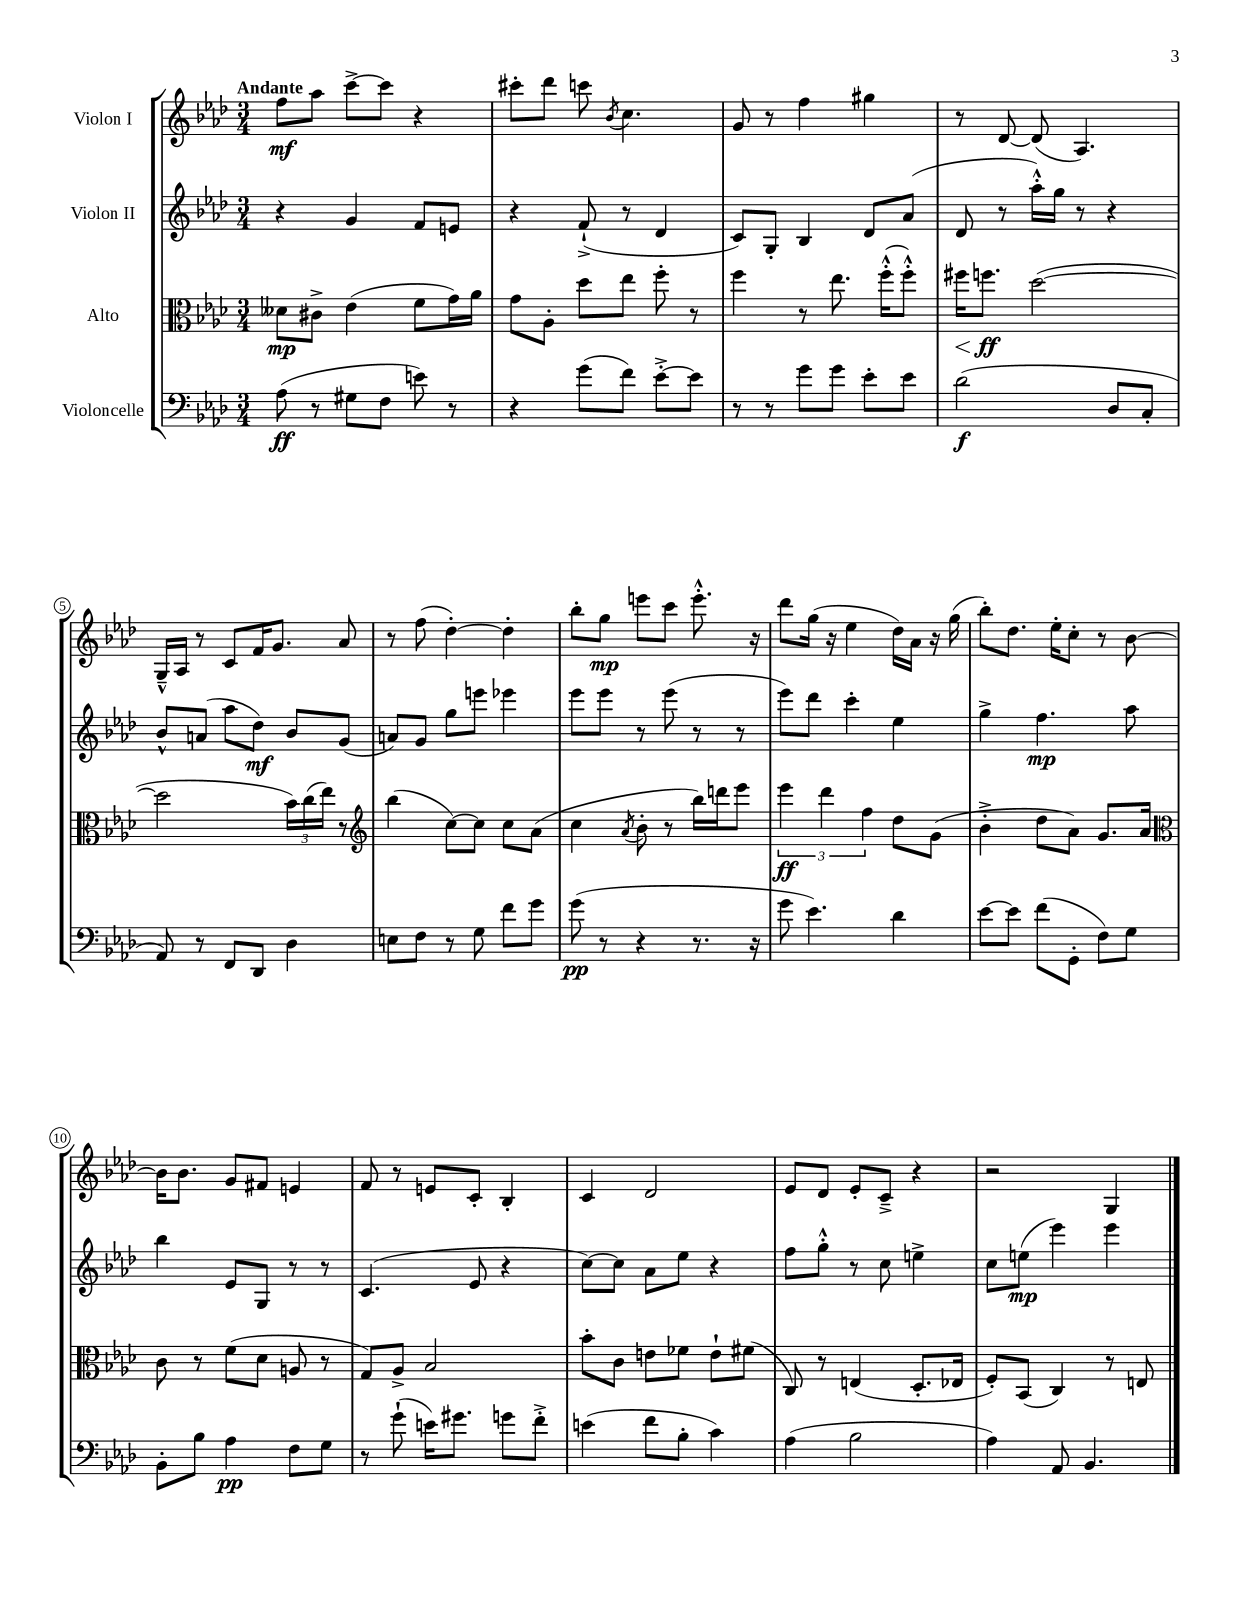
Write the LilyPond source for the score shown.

<<
\new StaffGroup <<
\new Staff = "s0" \with { instrumentName = "Violon I" } {
    \clef treble \key aes \major \numericTimeSignature \time 3/4 \tempo "Andante"
    \autoBeamOff f''8[\mf aes''8] c'''8[~-> c'''8] r4 |
    cis'''8[-. des'''8] c'''8 \acciaccatura { bes'8 } c''4. |
    g'8 r8 f''4 gis''4 |
    r8 des'8~ des'8( aes4.) |
    g16[---^ aes16] r8 c'8[ f'16 g'8.] aes'8 |
    r8 f''8( des''4~-.) des''4-. |
    bes''8[-. g''8]\mp e'''8[ c'''8] e'''8.-.-^ r16 |
    des'''8[ g''16]( r16 ees''4 des''16[) aes'16] r16 g''16( |
    bes''8[-.) des''8.] ees''16[-. c''8]-. r8 bes'8~ |
    bes'16[ bes'8.] g'8[ fis'8] e'4 |
    f'8 r8 e'8[ c'8]-. bes4-. |
    c'4 des'2 |
    ees'8[ des'8] ees'8[-. c'8]---> r4 |
    r2 g4 \bar "|." |
}
\new Staff = "s1" \with { instrumentName = "Violon II" } {
    \clef treble \key aes \major \numericTimeSignature \time 3/4
    \autoBeamOff r4 g'4 f'8[ e'8] |
    r4 f'8-!->( r8 des'4 |
    c'8[) g8]-. bes4 des'8[ aes'8]( |
    des'8 r8 aes''16[-.-^) g''16] r8 r4 |
    bes'8[-^ a'8]( aes''8[ des''8]\mf) bes'8[ g'8]( |
    a'8[) g'8] g''8[ e'''8] ees'''4 |
    ees'''8[ ees'''8] r8 ees'''8( r8 r8 |
    ees'''8[) des'''8] c'''4-. ees''4 |
    g''4-> f''4.\mp aes''8 |
    bes''4 ees'8[ g8] r8 r8 |
    c'4.( ees'8 r4 |
    c''8[~) c''8] aes'8[ ees''8] r4 |
    f''8[ g''8]-.-^ r8 c''8 e''4-> |
    c''8[ e''8]\mp( ees'''4) ees'''4 \bar "|." |
}
\new Staff = "s2" \with { instrumentName = "Alto" } {
    \clef alto \key aes \major \numericTimeSignature \time 3/4
    \autoBeamOff deses'8[\mp cis'8]-> ees'4( f'8[ g'16) aes'16] |
    g'8[ aes8]-. des''8[ ees''8] f''8-. r8 |
    f''4 r8 ees''8. f''16[-.-^( f''8]-.-^) |
    fis''16[\< f''8.]\ff\! des''2~( |
    des''2 \tuplet 3/2 { bes'16[) c''16( ees''16]) } r8 |
    \clef treble bes''4( c''8[~) c''8] c''8[ aes'8]( |
    c''4 \acciaccatura { aes'8 } bes'8-. r8 bes''16[) d'''16 ees'''8] |
    \tuplet 3/2 { ees'''4\ff des'''4 f''4 } des''8[ g'8]( |
    bes'4-.-> des''8[ aes'8]) g'8.[ aes'16] |
    \clef alto c'8 r8 f'8[( des'8] a8 r8 |
    g8[) aes8]-> bes2 |
    bes'8[-. c'8] e'8[ fes'8] e'8[-! fis'8]( |
    c8) r8 e4( des8.[-. ees16] |
    f8[-.) bes,8]( c4) r8 e8 \bar "|." |
}
\new Staff = "s3" \with { instrumentName = "Violoncelle" } {
    \clef bass \key aes \major \numericTimeSignature \time 3/4
    \autoBeamOff aes8\ff( r8 gis8[ f8] e'8) r8 |
    r4 g'8[( f'8]) ees'8[~-.-> ees'8] |
    r8 r8 g'8[ g'8] ees'8[-. ees'8] |
    des'2\f( des8[ c8]-. |
    aes,8) r8 f,8[ des,8] des4 |
    e8[ f8] r8 g8 f'8[ g'8] |
    g'8\pp( r8 r4 r8. r16 |
    g'8 ees'4.) des'4 |
    ees'8[~ ees'8] f'8[( g,8]-. f8[) g8] |
    bes,8[-. bes8] aes4\pp f8[ g8] |
    r8 g'8-!( e'16[) gis'8.] g'8[ f'8]-.-> |
    e'4( f'8[ bes8]-. c'4) |
    aes4( bes2 |
    aes4) aes,8 bes,4. \bar "|." |
}
>>
>>
\layout { \context { \Score \override BarNumber.stencil = #(make-stencil-circler 0.1 0.3 ly:text-interface::print) } }
